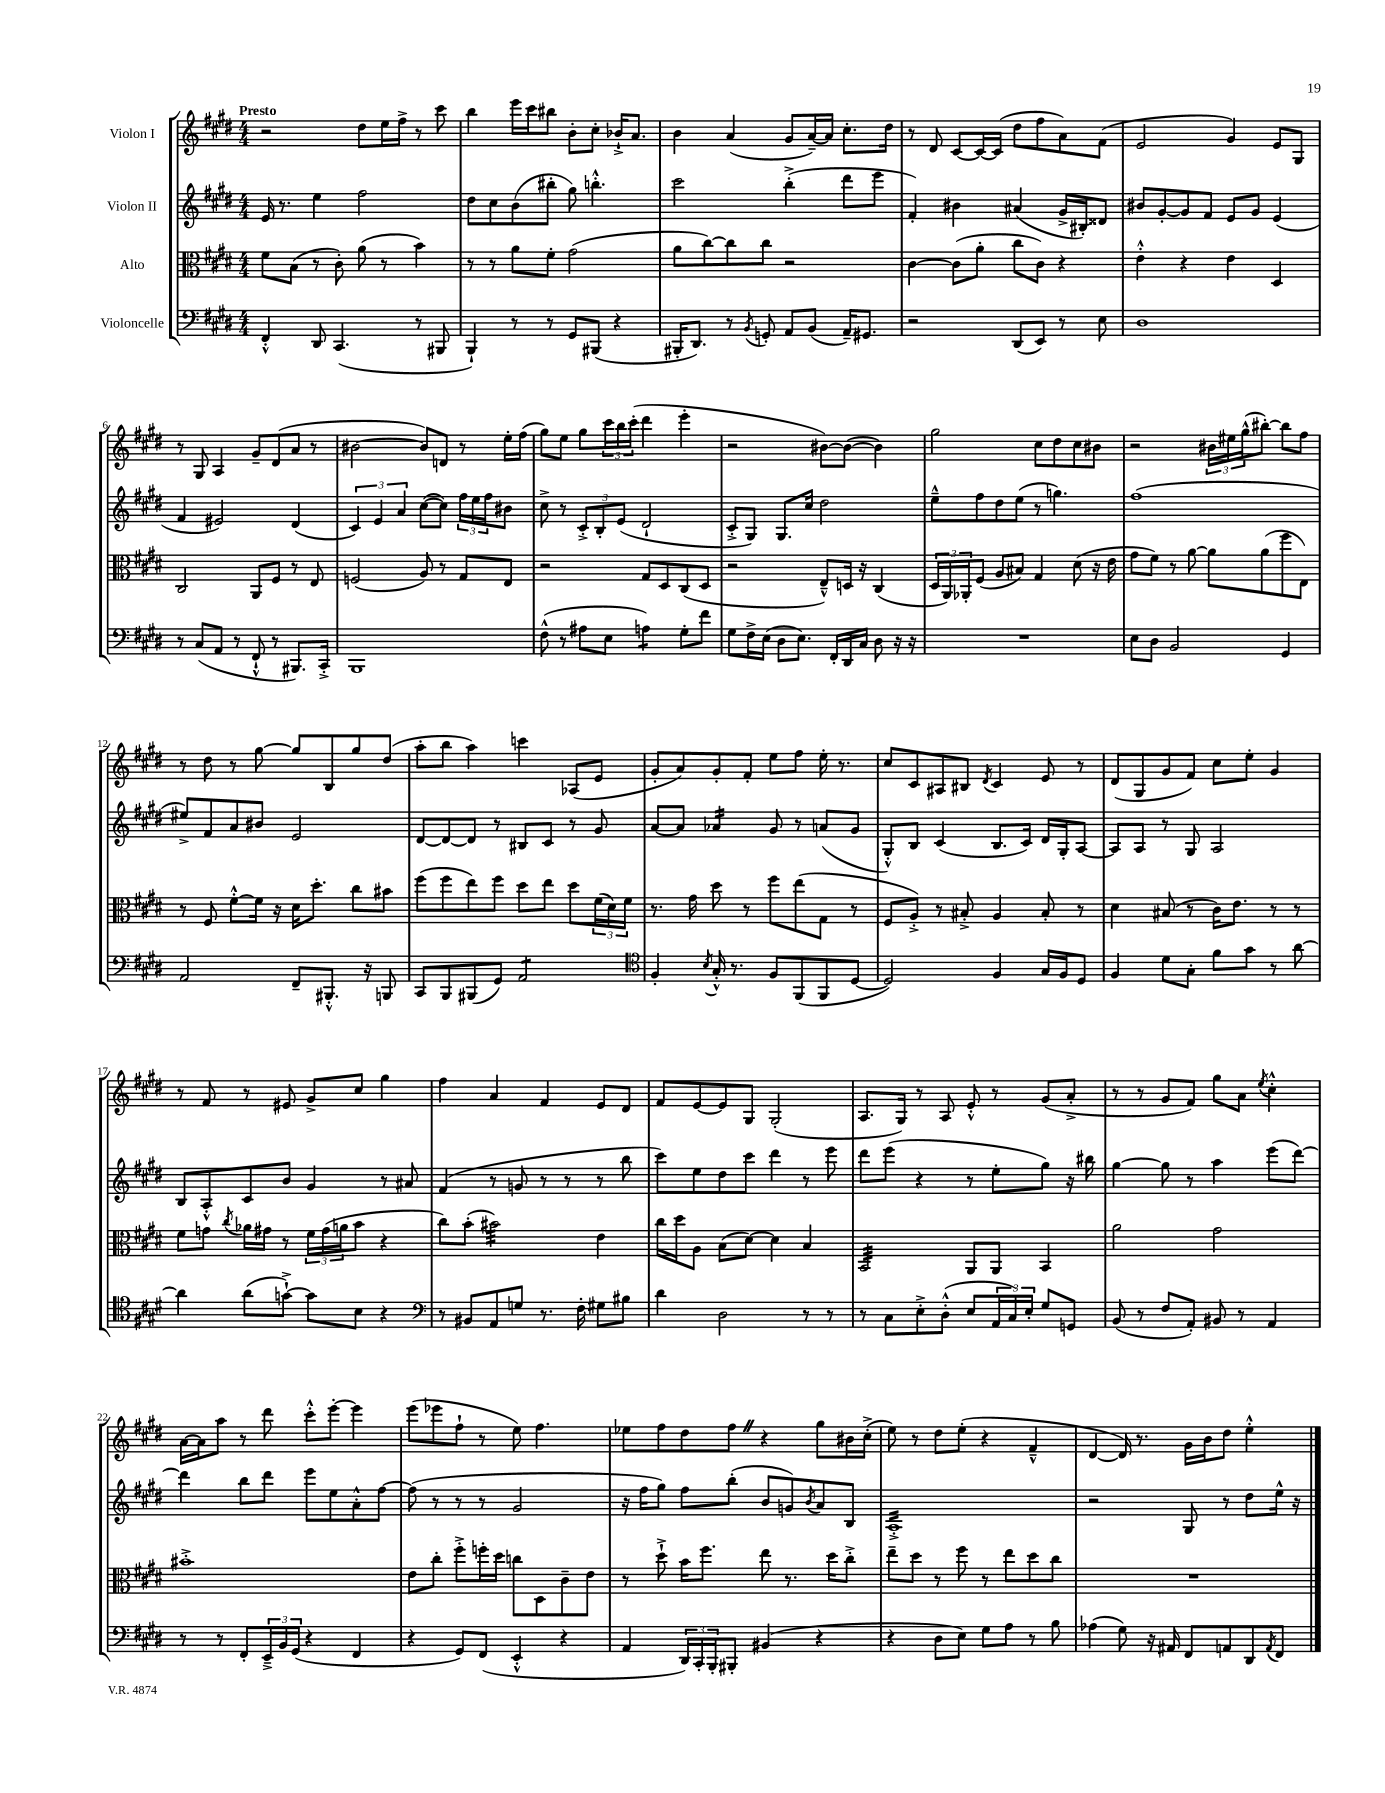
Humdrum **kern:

**kern	**kern	**kern	**kern
*staff4	*staff3	*staff2	*staff1
*clefF4	*clefC3	*clefG2	*clefG2
*k[f#c#g#d#]	*k[f#c#g#d#]	*k[f#c#g#d#]	*k[f#c#g#d#]
*M4/4	*M4/4	*M4/4	*M4/4
4FF#'^^	8f#	16e	2r
.	.	8.r	.
.	(8B	.	.
8DD#	8r	4ee	.
(4.CC#	8c#')	.	.
.	(8a	2ff#	8dd#
.	8r	.	16ee
.	.	.	16ff#^
8r	4b)	.	8r
8BBB#	.	.	8ccc#
=	=	=	=
4BBB`)	8r	8dd#	4bb
.	8r	8cc#	.
8r	8a	(8b	16eee
.	.	.	16ccc#
8r	8f#'	8bb#'	8bb#
8GG#	(2g#	8gg#)	8b'
(8BBB#	.	4.bb'^^	8cc#'
4r	.	.	16b-`^
.	.	.	8.a
=	=	=	=
16BBB#'	8a	2ccc#	4b
8.DD#)	.	.	.
.	[8cc#)	.	.
8r	8cc#]	.	(4a
8qBB	.	.	.
8GG'	8cc#	.	.
8AA	2r	(4bb'^	8g#
(8BB	.	.	[16a~)
.	.	.	16a]
16AA~)	.	8ddd#	8.cc#'
8.GG#	.	.	.
.	.	8eee	.
.	.	.	16dd#
=	=	=	=
2r	[4c#	4f#')	8r
.	.	.	8d#
.	(8c#]	4b#	[8c#
.	8a'	.	16c#_
.	.	.	(16c#]
(8DD#	8cc#	(4a#	8dd#
8EE)	8c#)	.	8ff#
8r	4r	16g#^	8a)
.	.	16B#')	.
8E	.	8d##	(8f#
=	=	=	=
1D#	4e'^^	8b#	2e
.	.	[8g#'	.
.	4r	8g#]	.
.	.	8f#	.
.	4e	8e	4g#)
.	.	8g#	.
.	4D#	(4e	8e
.	.	.	8G#
=	=	=	=
8r	2C#	4f#	8r
(8C#	.	.	8G#
8AA	.	2e#)	4A
8r	.	.	.
8FF#`^^	8AA	.	8g#~
8r	8F#	.	(8d#
8.BBB#)	8r	(4d#	8a
.	8E	.	8r
16CC#'^	.	.	.
=	=	=	=
1BBB	(2F	6c#)	[2b#
.	.	6e	.
.	.	6a	.
.	8A)	([8cc#	8b#])
.	8r	8cc#])	8d
.	8G#	24ff#	8r
.	.	24ee	.
.	.	24ff#	.
.	8E	8b#	16ee'
.	.	.	(16ff#
=	=	=	=
(8F#^^	2r	8cc#^	8gg#)
8r	.	8r	8ee
8A#	.	12c#'^	8gg#
.	.	12B'	.
8E	.	.	24ccc#
.	.	(12e	24bb
.	.	.	(24ccc#'
4A)	8G#	2d#`	4ddd#
.	8D#	.	.
8G#'	(8C#	.	4eee'
8f#	8D#	.	.
=	=	=	=
8G#	2r	8c#'^	2r
16F#^	.	8G#)	.
(16E	.	.	.
8D#	.	8.G#	.
8.E)	.	.	.
.	.	16cc#	.
.	8E~^^)	2dd#	[8b#)
16FF#'	.	.	.
16DD#	16D	.	(8b#_
16C#	16r	.	.
8D#	(4C#	.	4b#])
16r	.	.	.
16r	.	.	.
=	=	=	=
1r	24D#	8ee~^^	2gg#
.	24AA)	.	.
.	24AA-'	.	.
.	(8F#	8ff#	.
.	8A	8dd#	.
.	8B#)	(8ee	.
.	4G#	8r	8cc#
.	.	4.gg)	8dd#
.	(8d#	.	8cc#
.	16r	.	8b#
.	16e	.	.
=	=	=	=
8E	8g#	(1ff#	2r
8D#	8f#)	.	.
2BB	8r	.	.
.	[8a	.	.
.	8a]	.	24b#
.	.	.	24ee#
.	.	.	(24gg#^^
.	(8a	.	[8bb#')
4GG#	8ff#	.	8bb#]
.	8E)	.	8ff#
=	=	=	=
2AA	8r	8ee#^)	8r
.	8F#	8f#	8dd#
.	[8f#'^^	8a	8r
.	16f#]	8b#	[8gg#
.	16r	.	.
8FF#~	16d#	2e	8gg#]
.	8.dd#'	.	.
8.BBB#'^^	.	.	8B
.	8cc#	.	8gg#
16r	.	.	.
8BBB	8b#	.	(8dd#
=	=	=	=
8CC#	(8ff#	[8d#	8aa'
8BBB	8ff#	8d#_	8bb
(8BBB#	8ee)	8d#]	4aa)
8GG#)	8ff#	8r	.
2AA	8dd#	8B#	4ccc
.	8ee	8c#	.
.	8dd#	8r	(8A-
.	(24f#	8g#	8e
.	24d#)	.	.
.	24f#	.	.
=	=	=	=
*clefC4	*	*	*
4F#'	8.r	[8a	8g#'
.	.	8a]	8a)
.	16g#	.	.
8qB	.	.	.
16G#'^^	8dd#	4a-	8g#'
8.r	.	.	.
.	8r	.	8f#'
8F#	8ff#	8g#	8ee
(8FF#	(8ee	8r	8ff#
8FF#	8G#	(8a	16ee'
.	.	.	8.r
[8D#	8r	8g#	.
=	=	=	=
2D#])	8F#	8G#'^^)	8cc#
.	8A'^)	8B	8c#
.	8r	(4c#	8A#
.	8B#'^	.	8B#
.	.	.	8qd#
4F#	4A	8.B	4c#
.	.	16c#)	.
16G#	8B#'	16d#	8e
16F#	.	16G#'	.
8D#	8r	[8A	8r
=	=	=	=
4F#	4d#	8A]	(8d#
.	.	8A	8G#
8d#	(8B#	8r	8g#
8G#'	8r	8G#	8f#)
8f#	16c#)	2A	8cc#
.	8.e	.	.
8g#	.	.	8ee'
8r	8r	.	4g#
[8a	8r	.	.
=	=	=	=
4a]	8f#	8B	8r
.	8g	8A'^^	8f#
.	8qcc#	.	.
(8a	16a-	8c#	8r
.	16g#	.	.
[8g`^)	8r	8b	8e#
8g]	24f#	4g#	8g#^
.	(24g#	.	.
.	24a	.	.
8B	8b	.	8cc#
4r	4r	8r	4gg#
.	.	8a#	.
=	=	=	=
*clefF4	*	*	*
8r	8cc#)	(4f#	4ff#
8BB#	(8b'	.	.
8AA	2b#)	8r	4a
8G	.	8g	.
8.r	.	8r	4f#
.	.	8r	.
16F#'	.	.	.
8G#	4e	8r	8e
8B#	.	8bb	8d#
=	=	=	=
4d#	16cc#	8ccc#)	8f#
.	16dd#	.	.
.	8A	8ee	[8e
2D#	(8B	8dd#	8e]
.	[8d#)	8ccc#	8G#
.	4d#]	4ddd#	(2G#'
8r	4B	8r	.
8r	.	8eee	.
=	=	=	=
8r	2BB	8ddd#	8.A
8C#	.	(8eee	.
.	.	.	16G#)
8E'^	.	4r	8r
(8D#'^^	.	.	8A
8E	8AA	8r	8e'^^
24AA	8AA	8ee'	8r
24C#)	.	.	.
24E'	.	.	.
8G#	4BB	8gg#)	(8g#
8GG	.	16r	8a'^
.	.	16bb#	.
=	=	=	=
(8BB	2a	[4gg#	8r
8r	.	.	8r
8F#	.	8gg#]	8g#
8AA')	.	8r	8f#)
8BB#	2g#	4aa	8gg#
8r	.	.	8a
.	.	.	8qee
4AA	.	(8eee	4cc#'^^
.	.	[8ddd#)	.
=	=	=	=
8r	1b#'^	4ddd#]	[16a
.	.	.	16a]
8r	.	.	8aa
8FF#'	.	8bb	8r
24EE~^	.	8ddd#	8ddd#
24BB	.	.	.
(24GG#	.	.	.
4r	.	8eee	8ccc#'^^
.	.	8ee	[8eee'
4FF#	.	8a'^^	4eee]
.	.	[8ff#	.
=	=	=	=
4r	8e	(8ff#]	(8eee
.	8cc#'	8r	8eee-
8GG#)	8ff#'^	8r	8ff#`
(8FF#	16ff'	8r	8r
.	16dd#	.	.
4EE'^^	8cc	2g#	8ee)
.	8D#	.	4.ff#
4r	8c#~	.	.
.	8e	.	.
=	=	=	=
4AA	8r	16r	8ee-
.	.	16ff#	.
.	8dd#`^	8gg#)	8ff#
24DD#)	16b	8ff#	8dd#
24CC#'	.	.	.
.	8.ff#	.	.
24BBB'	.	.	.
8BBB#'	.	(8bb'	8ff#
(4BB#	8ee	8b	4r
.	8.r	8g)	.
.	.	8qb	.
4r	.	8a	8gg#
.	16dd#	.	.
.	8cc#'^	8B	16b#
.	.	.	(16cc#'^
=	=	=	=
4r	8ee~	1A'^	8ee)
.	8dd#	.	8r
8D#	8r	.	8dd#
8E)	8ff#	.	(8ee'
8G#	8r	.	4r
8A	8ee	.	.
8r	8dd#	.	4f#~^^
8B	8cc#	.	.
=	=	=	=
(4A-	1r	2r	[4d#
8G#)	.	.	16d#])
.	.	.	8.r
16r	.	.	.
16AA#	.	.	.
8FF#	.	8G#	16g#
.	.	.	16b
8AA	.	8r	8dd#
8DD#	.	8dd#	4ee'^^
8qAA	.	.	.
8FF#	.	16ee^^	.
.	.	16r	.
==	==	==	==
*-	*-	*-	*-
